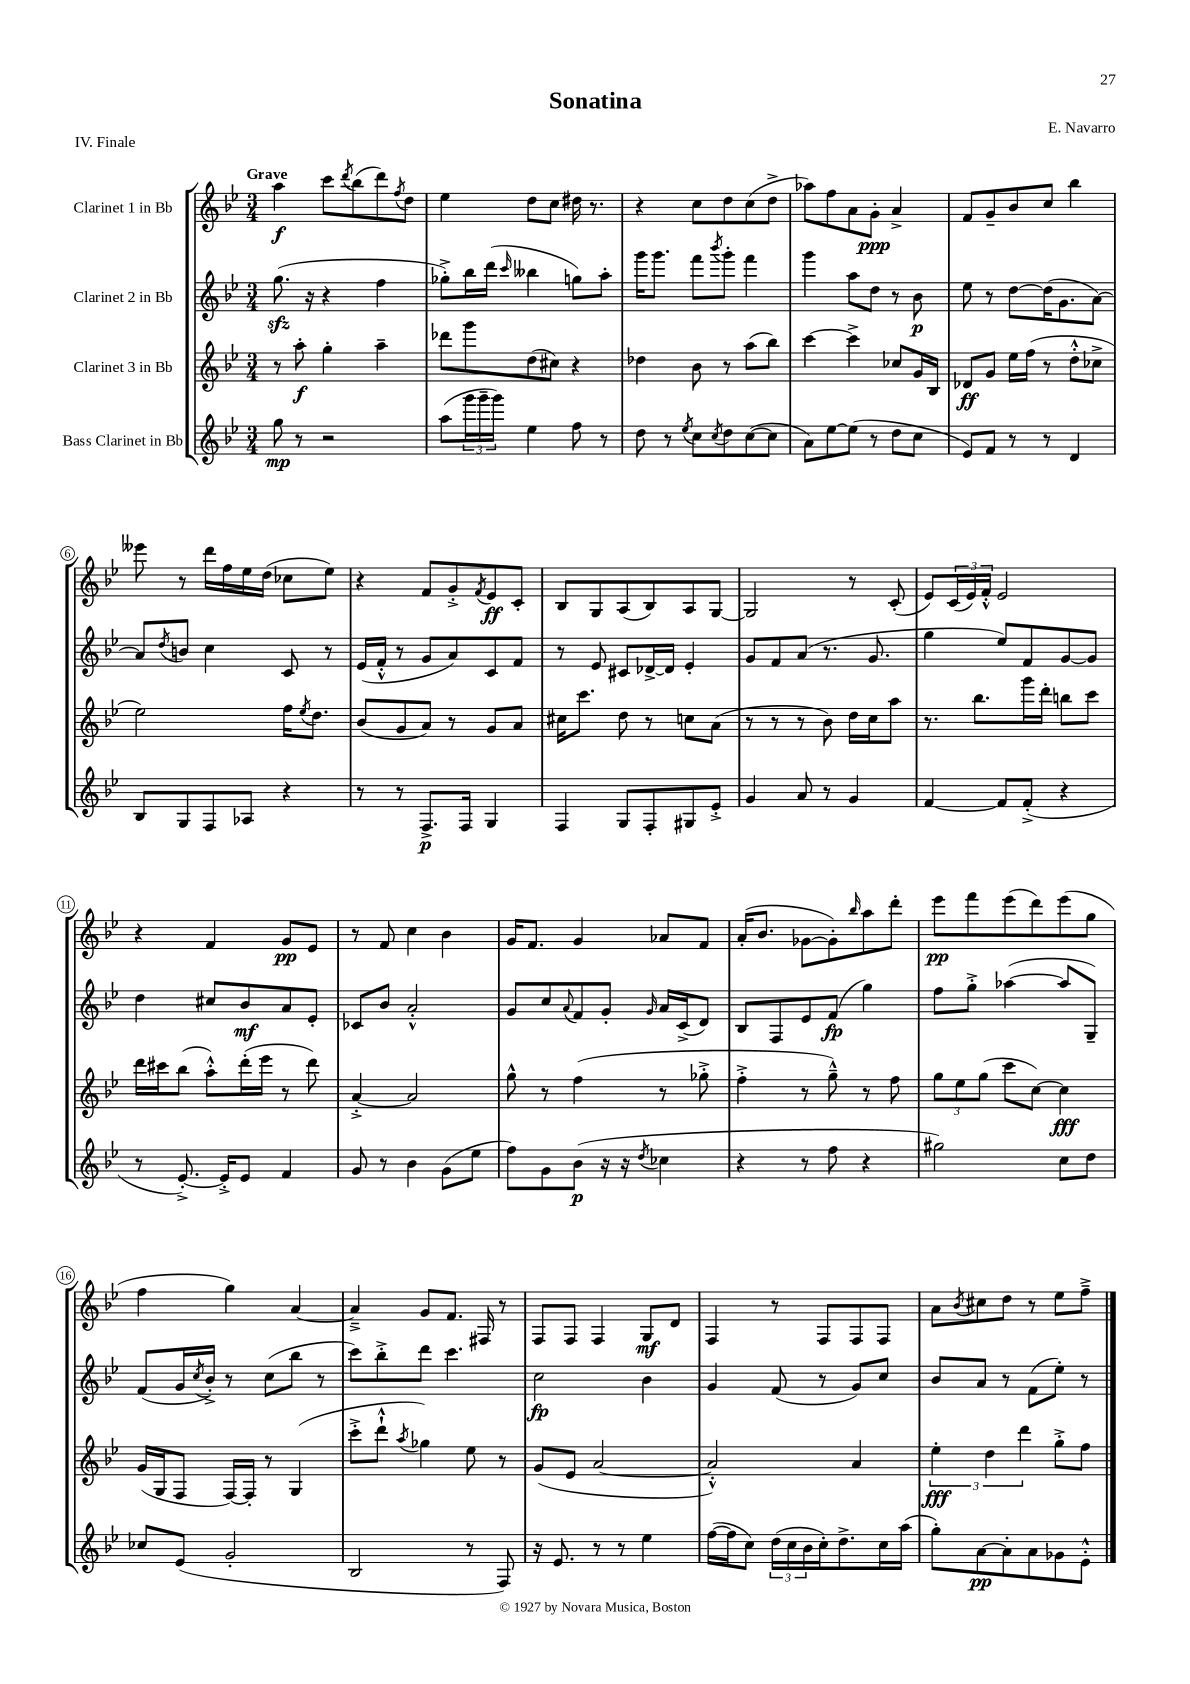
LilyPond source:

\header { title = "Sonatina" composer = "E. Navarro" piece = "IV. Finale" }
<<
\new StaffGroup <<
\new Staff = "s0" \with { instrumentName = "Clarinet 1 in Bb" } {
    \clef treble \key bes \major \numericTimeSignature \time 3/4 \tempo "Grave"
    a''4\f c'''8 \acciaccatura { d'''8 } bes''8( d'''8) \acciaccatura { f''8 } d''8 |
    ees''4 d''8 c''8 dis''16 r8. |
    r4 c''8 d''8 c''8( d''8-> |
    aes''8) f''8 a'8 g'8-.\ppp a'4-> |
    f'8 g'8-- bes'8 c''8 bes''4 |
    eeses'''8 r8 d'''16 f''16 ees''16 d''16( ces''8 ees''8) |
    r4 f'8 g'8-.-> \acciaccatura { f'8 } ees'8\ff c'8-. |
    bes8 g8 a8( bes8) a8 g8~ |
    g2 r8 c'8-.( |
    ees'8) \tuplet 3/2 { c'16( ees'16) f'16-.-^ } ees'2 |
    r4 f'4 g'8\pp ees'8 |
    r8 f'8 c''4 bes'4 |
    g'16 f'8. g'4 aes'8 f'8 |
    a'16-.( bes'8. ges'8~ ges'8-.) \grace { bes''16 } a''8 d'''8-. |
    ees'''8\pp f'''8 ees'''8( d'''8) ees'''8( g''8 |
    f''4 g''4) a'4~ |
    a'4---> g'8 f'8. fis16 r8 |
    f8 f8 f4 g8\mf d'8 |
    f4 r8 f8 f8 f8 |
    a'8 \acciaccatura { bes'8 } cis''8 d''8 r8 ees''8 f''8---> \bar "|." |
}
\new Staff = "s1" \with { instrumentName = "Clarinet 2 in Bb" } {
    \clef treble \key bes \major \numericTimeSignature \time 3/4
    g''8.\sfz( r16 r4 f''4 |
    ges''8-.->) bes''16 d'''16( \grace { c'''16 } beses''4 g''8) a''8-. |
    g'''16 g'''8. f'''8 \acciaccatura { bes'''8 } g'''8-. f'''4 |
    g'''4 a''8 d''8 r8 bes'8\p |
    ees''8 r8 d''8~ d''16( g'8. a'8~) |
    a'8 \acciaccatura { d''8 } b'8 c''4 c'8 r8 |
    ees'16( f'16-.-^ r8 g'8 a'8) c'8 f'8 |
    r8 ees'8 cis'8 des'16~-> des'16 ees'4-. |
    g'8 f'8 a'8( r8. g'8. |
    g''4 ees''8) f'8 g'8~ g'8 |
    d''4 cis''8 bes'8\mf a'8 ees'8-. |
    ces'8 bes'8 a'2-.-^ |
    g'8 c''8 \appoggiatura { a'8 } f'8 g'8-. \grace { g'16 } a'16 c'16->( d'8) |
    bes8 f8 ees'8 f'8\fp( g''4) |
    f''8 g''8-.-> aes''4~( aes''8 g8--) |
    f'8( g'16 \acciaccatura { c''8 } bes'16-.->) r8 c''8( bes''8 r8 |
    c'''8) bes''8-.-> d'''8 c'''4. |
    c''2\fp bes'4 |
    g'4 f'8( r8 g'8) c''8 |
    bes'8 a'8 r8 f'8( ees''8-.) r8 \bar "|." |
}
\new Staff = "s2" \with { instrumentName = "Clarinet 3 in Bb" } {
    \clef treble \key bes \major \numericTimeSignature \time 3/4
    r8 a''8-.\f g''4-. a''4-- |
    des'''8 g'''8 d''8( cis''8) r4 |
    des''4 bes'8 r8 a''8( bes''8) |
    c'''4~ c'''4-> ces''8 g'16 bes16 |
    des'8\ff g'8 ees''16 f''16( r8 d''8-.-^ ces''8-> |
    ees''2) f''16 \acciaccatura { ees''8 } d''8. |
    bes'8( g'8 a'8) r8 g'8 a'8 |
    cis''16 c'''8. d''8 r8 c''8 a'8( |
    r8 r8 r8 bes'8) d''16 c''16 a''8 |
    r8. bes''8. g'''16 d'''16-. b''8 c'''8 |
    d'''16 cis'''16 bes''8( a''8-.-^) d'''16-.( ees'''16 r8 d'''8) |
    a'4~-.-> a'2 |
    g''8-^ r8 f''4( r8 ges''8-.-> |
    f''4-.-> r8 g''8---^) r8 f''8 |
    \tuplet 3/2 { g''8 ees''8 g''8( } c'''8 c''8~) c''4\fff |
    g'16( g16 f8 f16~) f16-. r8 g4( |
    c'''8-.-> d'''8-!-^ \acciaccatura { a''8 } ges''4) ees''8 r8 |
    g'8( ees'8 a'2~ |
    a'2-.-^) a'4 |
    \tuplet 3/2 { ees''4-.\fff d''4 d'''4 } g''8-.-> f''8 \bar "|." |
}
\new Staff = "s3" \with { instrumentName = "Bass Clarinet in Bb" } {
    \clef treble \key bes \major \numericTimeSignature \time 3/4
    g''8\mp r8 r2 |
    a''8( \tuplet 3/2 { g'''16 g'''16-- g'''16) } ees''4 f''8 r8 |
    d''8 r8 \acciaccatura { ees''8 } c''8 \acciaccatura { c''8 } d''8 c''8~( c''8 |
    a'8) ees''8~ ees''8( r8 d''8 c''8 |
    ees'8) f'8 r8 r8 d'4 |
    bes8 g8 f8 aes8 r4 |
    r8 r8 f8.->\p f16 g4 |
    f4 g8 f8-. gis8 ees'8-.-> |
    g'4 a'8 r8 g'4 |
    f'4~ f'8 f'8-.->( r4 |
    r8 ees'8.~-.->) ees'16-.-> ees'8 f'4 |
    g'8 r8 bes'4 g'8( ees''8 |
    f''8) g'8 bes'8\p( r16 r16 \acciaccatura { d''8 } ces''4 |
    r4 r8 f''8 r4 |
    gis''2) c''8 d''8 |
    ces''8 ees'8( g'2-. |
    bes2 r8 f8) |
    r16 ees'8. r8 r8 ees''4 |
    f''16~( f''16 c''8) \tuplet 3/2 { d''16( c''16 bes'16 } c''16-.) d''8.-> c''16 a''16( |
    g''8-.) a'8~\pp a'8-. a'8 ges'8 ees'8-.-^ \bar "|." |
}
>>
>>
\layout { \context { \Score \override BarNumber.stencil = #(make-stencil-circler 0.1 0.3 ly:text-interface::print) } }
